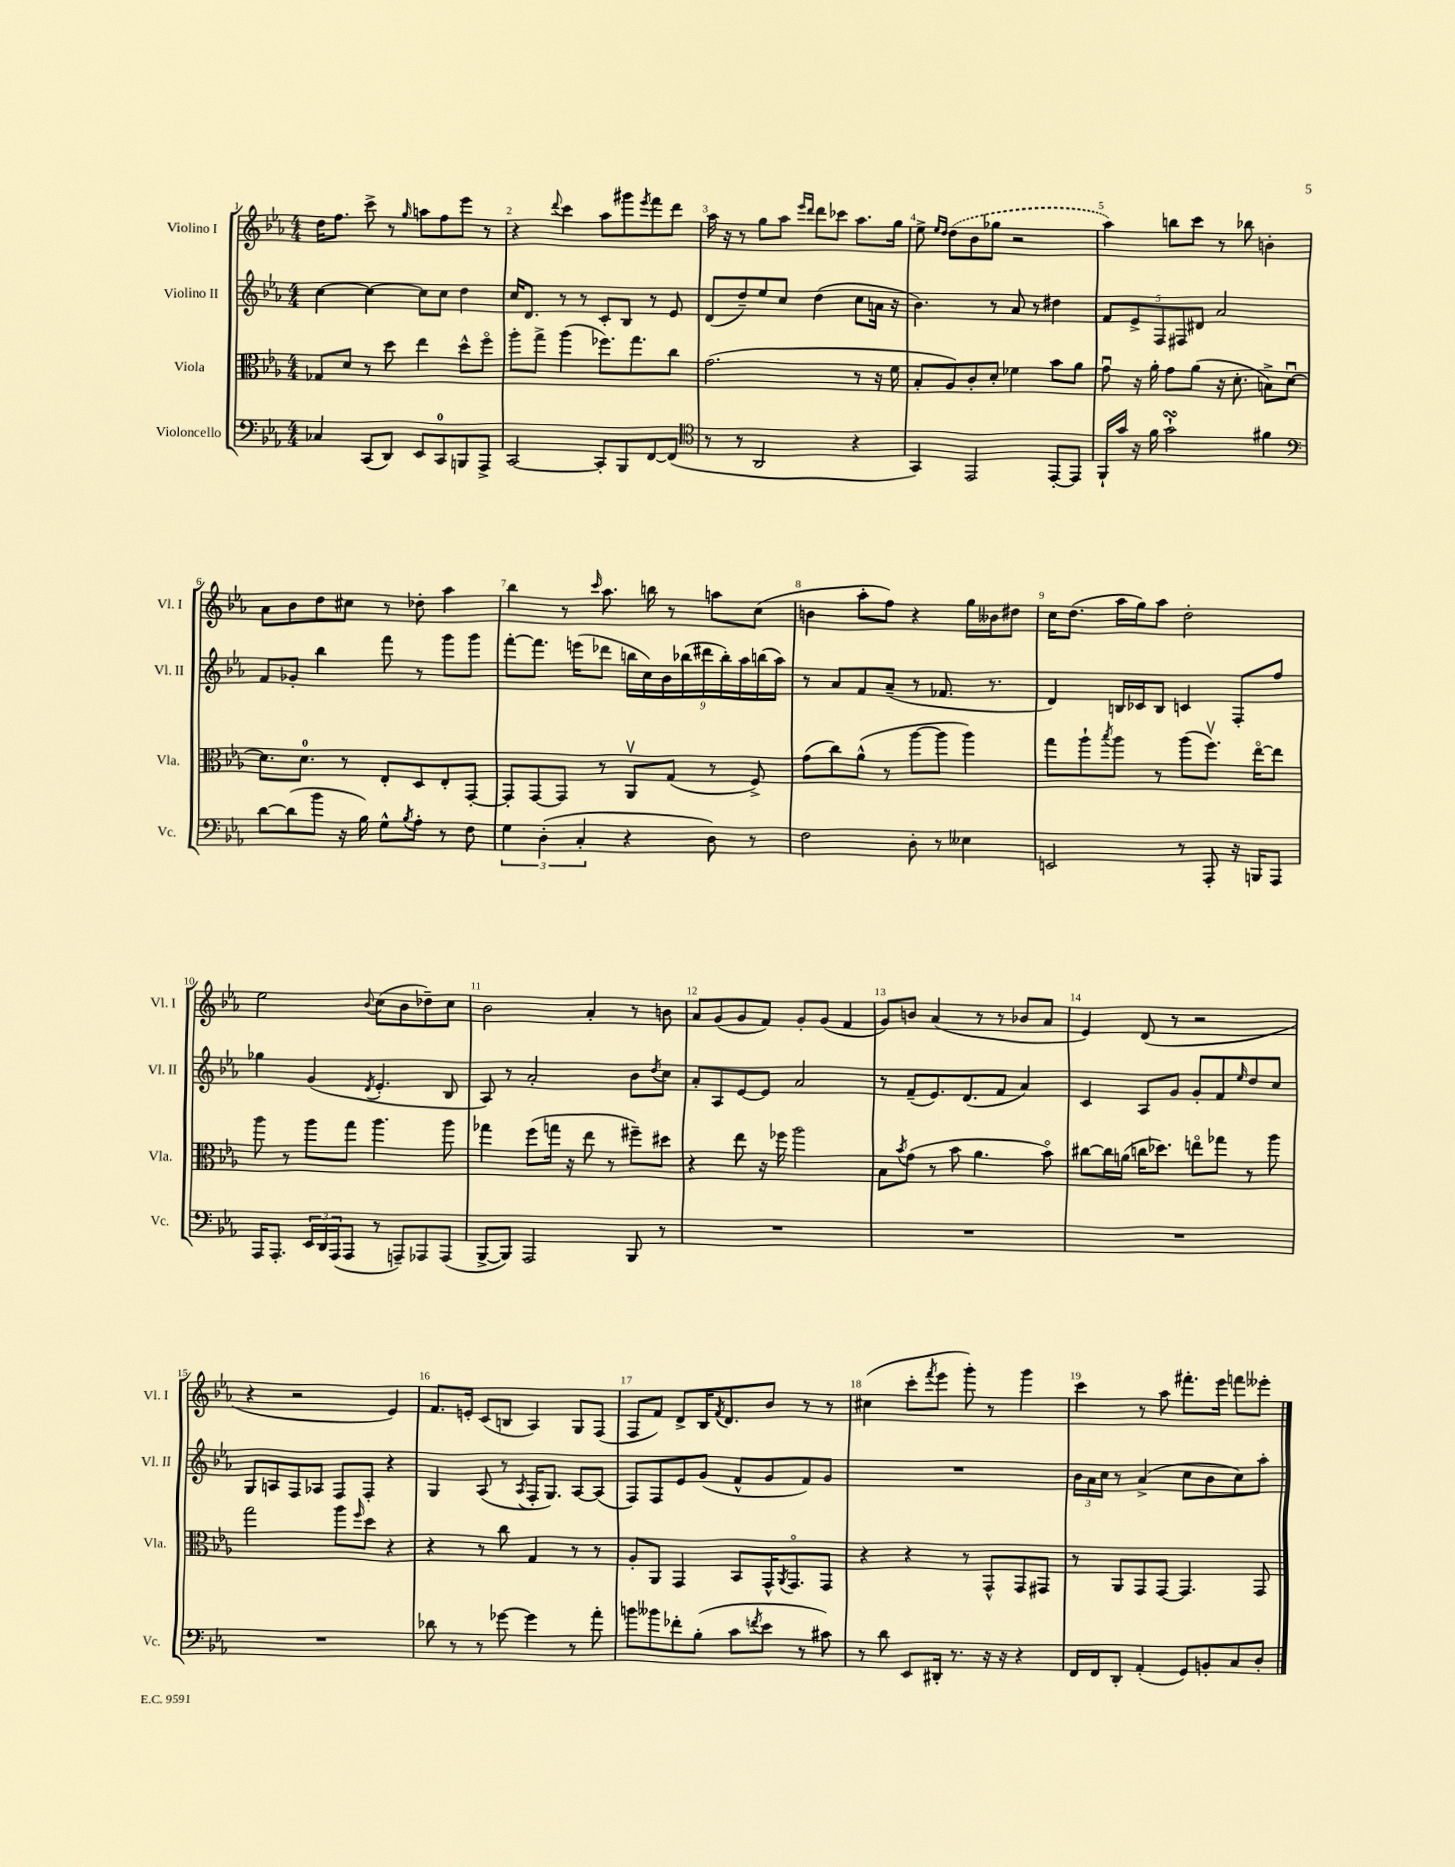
<<
\new StaffGroup <<
\new Staff = "s0" \with { instrumentName = "Violino I" shortInstrumentName = "Vl. I" } {
    \clef treble \key ees \major \numericTimeSignature \time 4/4
    d''16 f''8. c'''8-> r8 \grace { g''16 } a''8 f''8 ees'''8 r8 |
    r4 \appoggiatura { d'''8 } c'''4 aes''8 gis'''8 \acciaccatura { ees'''8 } f'''8 d'''8 |
    aes''16 r16 r8 g''8 aes''8 \grace { ees'''16 d'''16 } d'''8 ces'''8 aes''8. g''16 |
    ees''8-> \grace { ees''16 d''16 } \once \slurDashed d''8( bes'8 ges''8 r2 |
    aes''4) b''8 c'''8 r8 bes''8 b'4-. |
    aes'8 bes'8 d''8 cis''8 r8 des''8-. aes''4 |
    bes''4 r8 \grace { c'''16 } aes''8. b''16 r8 a''8 c''8( |
    b'4 aes''8-. f''8) r4 g''16 beses'16 dis''8 |
    c''16 d''8.( aes''16 g''16) aes''8 d''2-. |
    ees''2 \appoggiatura { bes'8 } c''8( bes'8 des''8--) c''8 |
    bes'2 aes'4-. r8 b'8 |
    aes'8 g'8( g'8 f'8) g'8-. g'8( f'4 |
    g'8) b'8 aes'4( r8 r8 bes'8 aes'8 |
    ees'4) d'8( r8 r2 |
    r4 r2 ees'4) |
    f'8. e'16-. c'8( b8 aes4) g8 f8( |
    f8 f'8) d'8-> bes16 \acciaccatura { f'8 } d'8. bes'8 r8 r8 |
    cis''4( c'''8-. \acciaccatura { f'''8 } ees'''8 g'''8-.) r8 g'''4 |
    c'''4 r8 aes''8 fis'''8.-. ees'''16 f'''8 eeses'''8-. \bar "|." |
}
\new Staff = "s1" \with { instrumentName = "Violino II" shortInstrumentName = "Vl. II" } {
    \clef treble \key ees \major \numericTimeSignature \time 4/4
    c''4~ c''4~ c''8 c''8 d''4 |
    c''16 d'8. r8 r8 c'8-. bes8 r8 ees'8 |
    d'8( d''8--) ees''8 c''8 d''4( c''8 a'16 r16 |
    bes'4.) r8 aes'8 r8 dis''4 |
    \tuplet 5/4 { f'8 ees'8-> f8 fis8 dis'8 } aes'2 |
    f'8 ges'8-. bes''4 f'''8 r8 g'''8 g'''8 |
    f'''8~-. f'''8. e'''16( des'''8 \tuplet 9/8 { b''16 c''16) bes'16 bes''16( dis'''16 bes''16-.) aes''16 b''16( aes''16) } |
    r8 aes'8 f'8 aes'8--( r8 fes'8. r8. |
    d'4) b16 ces'16 b8 c'4 f8-. f''8 |
    ges''4 g'4( \acciaccatura { d'8 } ees'4.-. bes8 |
    aes8) r8 aes'2-. bes'8 \acciaccatura { d''8 } c''8 |
    aes'8-. aes8 ees'8~ ees'8 aes'2 |
    r8 f'8--( ees'8.) d'8.( f'8 aes'4) |
    c'4 aes8 g'8 g'8-. f'8 \grace { ees''16 } d''8 c''8 |
    g8 a8 f8 aes8 f8 f8-. r4 |
    g4 aes8( r8 \acciaccatura { aes8 } f16-. g8.) aes8~ aes8( |
    f8) f8 ees'8 g'8( f'8-^ g'8 f'8) g'8 |
    R1 |
    \tuplet 3/2 { bes'16 aes'16 c''16 } r8 aes'4->( c''8 bes'8 c''8) aes''8-. \bar "|." |
}
\new Staff = "s2" \with { instrumentName = "Viola" shortInstrumentName = "Vla." } {
    \clef alto \key ees \major \numericTimeSignature \time 4/4
    ges8 d'8 r8 d''8 ees''4 d''8-^ f''8\flageolet |
    aes''8-. g''8-> aes''4( fes''8.) g''8. c''8 |
    g'2.( r8 r16 f'16 |
    bes8-. aes8) c'8-. d'8-. fes'4 bes'8 aes'8 |
    g'8\downbow r16 aes'16-. g'8 aes'8( r16 d'8.-. b8->) d'8~\downbow |
    d'8. d'8.-0 r8 ees8-. d8 ees8-. g,8~-. |
    g,8-. g,8~ g,8 r8 aes,8\upbow g8( r8 f8->) |
    g'8( c''8) aes'8-^( r8 aes''8~ aes''8 aes''4) |
    g''8 aes''8-! \acciaccatura { bes''8 } aes''8 r8 aes''8( f''8.\upbow) ees''16~\flageolet ees''8 |
    aes''8 r8 aes''8 g''8 aes''4. aes''8 |
    ges''4 f''8( g''16 r16 ees''8 r8 fis''8--) dis''8 |
    r4 ees''8 r16 fes''16 aes''2 |
    bes8 \acciaccatura { bes'8 } g'8( r8 bes'8 aes'4. bes'8\flageolet) |
    cis''8~ cis''16 a'16( c''16 des''8.) e''8\flageolet ges''8 r8 aes''8 |
    g''2 aes''8 \grace { f''16 } d''8 r4 |
    r4 r8 c''8 g4 r8 r8 |
    aes8-. aes,8 g,4 bes,8 g,16-^ \acciaccatura { aes,8 } g,8.\flageolet g,8 |
    r4 r4 r8 g,8-^ g,8 gis,8 |
    r8 aes,8 g,8 g,8~ g,4. g,8 \bar "|." |
}
\new Staff = "s3" \with { instrumentName = "Violoncello" shortInstrumentName = "Vc." } {
    \clef bass \key ees \major \numericTimeSignature \time 4/4
    ces4 c,8( d,8) ees,8 c,8-0 b,,8 aes,,8-> |
    c,2~ c,8-. bes,,8 f,8~ f,8( |
    \clef tenor r8 r8 aes,2 r4 |
    g,4) ees,2 ees,8~-. ees,8 |
    f,16-! g'16 r16 f'16 g'2-!\turn fis'4 |
    \clef bass d'8~ d'8( bes'8 r16 bes16) g8-^ \acciaccatura { bes8 } aes8-. r8 f8 |
    \tuplet 3/2 { g4 d4-.( c4-. } r4 d8) r8 |
    f2 d8-. r8 eeses4 |
    e,2 r8 aes,,8-. r16 b,,16 aes,,8 |
    aes,,16 aes,,8.-. \tuplet 3/2 { ees,16 d,16 aes,,16( } aes,,8 r8 a,,8--) aes,,8 aes,,8( |
    bes,,8~-> bes,,8) aes,,2 bes,,8 r8 |
    R1 |
    R1 |
    R1 |
    R1 |
    des'8 r8 r8 ges'8~ ges'4 r8 aes'8-. |
    b'8 beses'8 fes'8-. bes8-.( c'8 \acciaccatura { f'8 } ees'8 r8 cis'8) |
    r8 d'8 ees,8 dis,16-. r8. r16 r16 r4 |
    f,16 f,16 d,8-. aes,4-.( g,8) b,8-. c8 d8-. \bar "|." |
}
>>
>>
\layout { \context { \Score \override BarNumber.break-visibility = ##(#f #t #t) barNumberVisibility = #all-bar-numbers-visible } }
